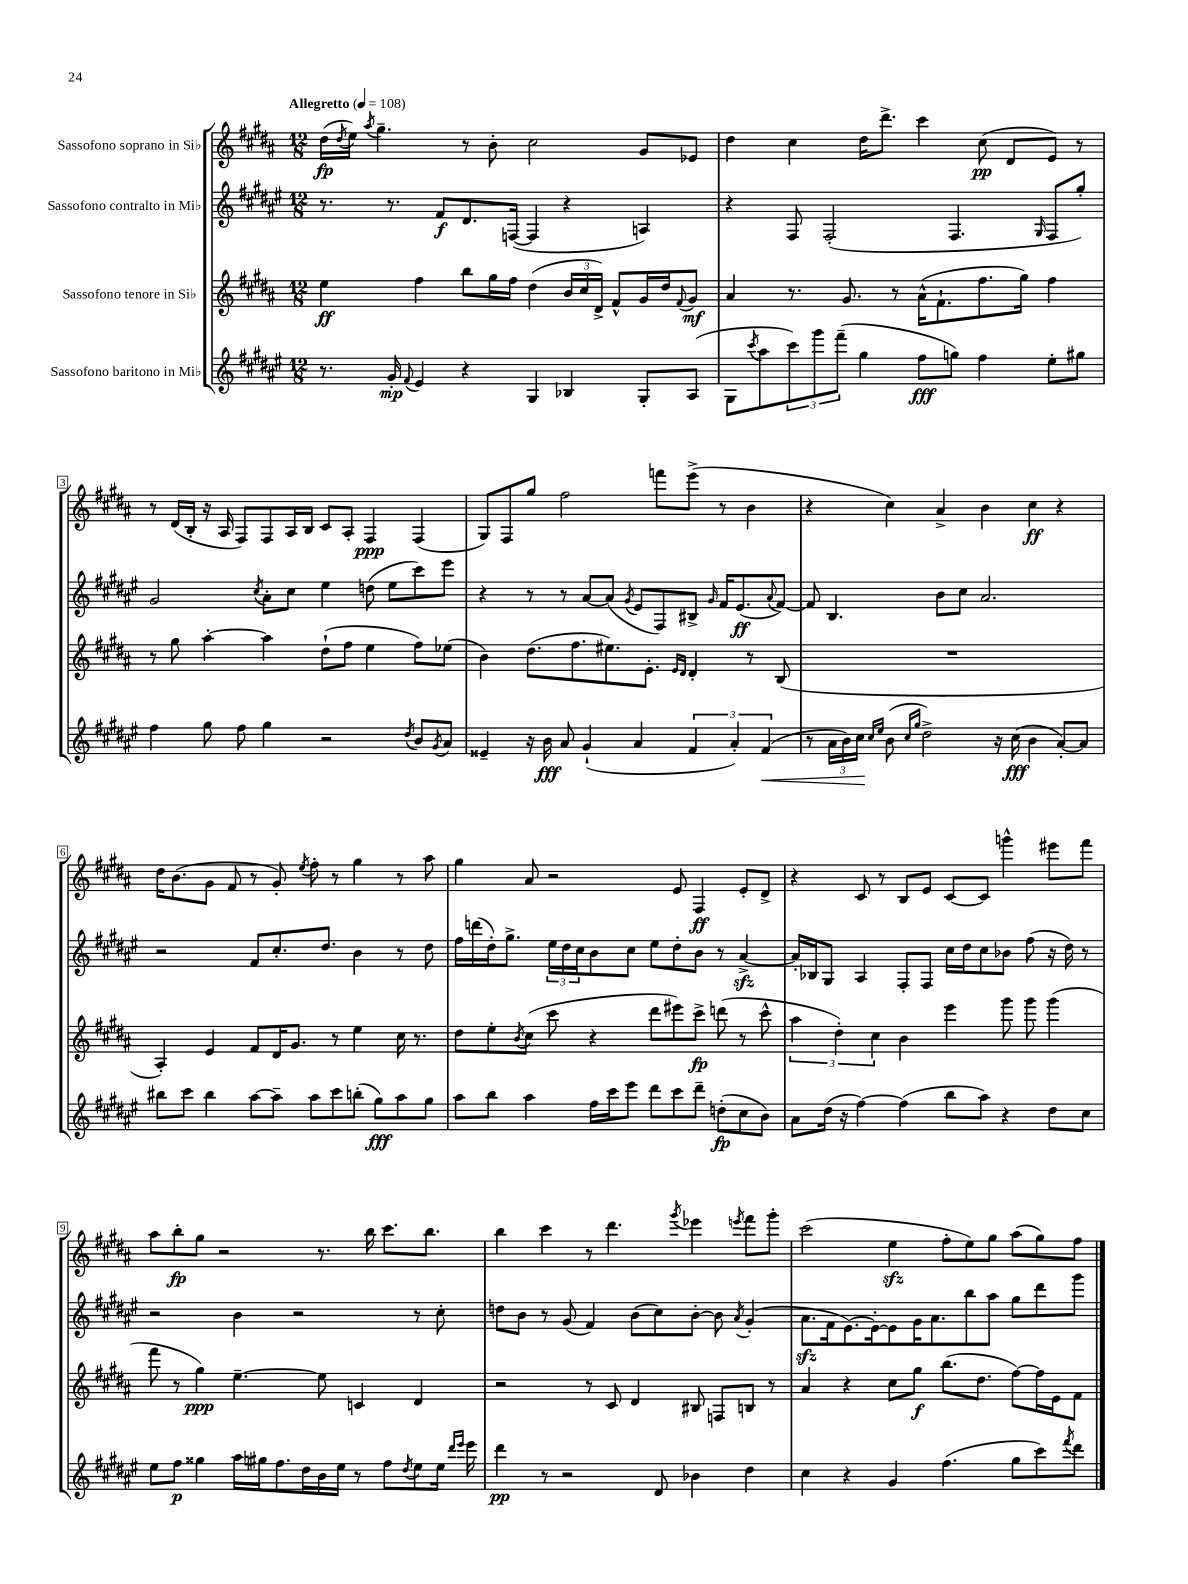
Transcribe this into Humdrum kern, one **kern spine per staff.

**kern	**dynam	**kern	**dynam	**kern	**dynam	**kern	**dynam
*part4	*part4	*part3	*part3	*part2	*part2	*part1	*part1
*staff4	*staff4	*staff3	*staff3	*staff2	*staff2	*staff1	*staff1
*I"Sassofono baritono in Mi♭	*	*I"Sassofono tenore in Si♭	*	*I"Sassofono contralto in Mi♭	*	*I"Sassofono soprano in Si♭	*
*clefG2	*	*clefG2	*	*clefG2	*	*clefG2	*
*k[f#c#g#d#a#e#]	*	*k[f#c#g#d#a#]	*	*k[f#c#g#d#a#e#]	*	*k[f#c#g#d#a#]	*
*M12/8	*	*M12/8	*	*M12/8	*	*M12/8	*
*MM108	*	*MM108	*	*MM108	*	*MM108	*
=1	=1	=1	=1	=1	=1	=1	=1
!	!	!	!	!	!	!LO:TX:a:B:t=Allegretto	!
8.r	.	4ee\	ff	8.r	.	(16dd#\LL	fp
.	.	.	.	.	.	8qdd#/	.
.	.	.	.	.	.	16ee\JJ)	.
.	.	.	.	.	.	8qaa#/	.
.	.	.	.	.	.	4.gg#~\	.
16g#'/	mp	.	.	8.r	.	.	.
8qqf#/	.	.	.	.	.	.	.
4e#/	.	4ff#\	.	.	.	.	.
.	.	.	.	8f#/L	f	.	.
4r	.	8bb\L	.	8.d#/	.	8r	.
.	.	16gg#\L	.	.	.	8b'\	.
.	.	16ff#\JJ	.	([16Fn/Jk	.	.	.
4G#/	.	(4dd#\	.	4F/]	.	2cc#\	.
4B-X/	.	24b/LL	.	4r	.	.	.
.	.	24cc#/	.	.	.	.	.
.	.	24d#^/JJ)	.	.	.	.	.
.	.	8f#^^/L	.	.	.	.	.
8G#'/L	.	16g#/L	.	4An/)	.	8g#/L	.
.	.	16dd#/J	.	.	.	.	.
.	.	8qqf#/	.	.	.	.	.
(8A#/J	.	8g#/J	mf	.	.	8e-X/J	.
=2	=2	=2	=2	=2	=2	=2	=2
8G#\L	.	4a#/	.	4r	.	4dd#\	.
8qccc#/	.	.	.	.	.	.	.
8aa#\	.	.	.	.	.	.	.
12ccc#\)	.	8.r	.	8F#/	.	4cc#\	.
12ggg#\	.	.	.	.	.	.	.
.	.	.	.	(2F#'/	.	.	.
(12fff#~\J	.	.	.	.	.	.	.
.	.	8.g#/	.	.	.	.	.
4gg#\	.	.	.	.	.	16dd#\KL	.
.	.	.	.	.	.	8.ddd#^\J	.
.	.	8r	.	.	.	.	.
8ff#\L	fff	(16a#^^\KL	.	.	.	4ccc#\	.
.	.	8.f#`\	.	.	.	.	.
8ggn\J)	.	.	.	4.F#/	.	.	.
4ff#\	.	8.ff#\	.	.	.	(8cc#\	pp
.	.	.	.	.	.	8d#/L	.
.	.	16gg#\Jk)	.	.	.	.	.
.	.	.	.	16qqG#/	.	.	.
8ee#'\L	.	4ff#\	.	8F#/L	.	8e/J)	.
8gg#X\J	.	.	.	8gg#'/J)	.	8r	.
!!LO:LB:g=z
=3	=3	=3	=3	=3	=3	=3	=3
4ff#\	.	8r	.	2g#/	.	8r	.
.	.	8gg#\	.	.	.	(16d#/LL	.
.	.	.	.	.	.	16B'/JJ	.
8gg#\	.	[4aa#'\	.	.	.	16r	.
.	.	.	.	.	.	16A#/	.
8ff#\	.	.	.	.	.	8F#/L)	.
.	.	.	.	8qcc#/	.	.	.
4gg#\	.	4aa#\]	.	8a#'\L	.	8F#/	.
.	.	.	.	8cc#\J	.	16A#/L	.
.	.	.	.	.	.	16B/JJ	.
2r	.	(8dd#`\L	.	4ee#\	.	8c#/L	.
.	.	8ff#\J	.	.	.	8A#'/J	.
.	.	4ee\	.	(8ddn\	.	4F#/	ppp
.	.	.	.	8ee#\L	.	.	.
8qdd#/	.	.	.	.	.	.	.
8b/L	.	8ff#\L)	.	8ccc#\)	.	(4F#/	.
8qg#/	.	.	.	.	.	.	.
8a#/J	.	(8ee-X\J	.	8eee#\J	.	.	.
=4	=4	=4	=4	=4	=4	=4	=4
4e##X~/	.	4b\)	.	4r	.	8G#/L)	.
.	.	.	.	.	.	8F#/	.
16r	.	(8.dd#\L	.	8r	.	8gg#/J	.
16b\	fff	.	.	.	.	.	.
8a#/	.	.	.	8r	.	2ff#\	.
.	.	8.ff#\	.	.	.	.	.
(4g#`/	.	.	.	[8a#/L	.	.	.
.	.	8.ee#X\)	.	(8a#/J]	.	.	.
.	.	.	.	8qg#/	.	.	.
4a#/	.	.	.	8e#/L	.	.	.
.	.	8.e'\J	.	.	.	.	.
.	.	.	.	8F#/)	.	8fffn\L	.
.	.	16qqe/LL	.	.	.	.	.
.	.	16qqd#/JJ	.	.	.	.	.
6f#/	.	4d#'/	.	8B#X^/J	.	(8eee^\J	.
.	.	.	.	16qqg#/	.	.	.
.	.	.	.	16f#/KL	.	8r	.
6a#'/)	.	.	.	.	.	.	.
.	.	.	.	(8.e#/	ff	.	.
.	.	8r	.	.	.	4b\	.
!	!LO:HP:b	!	!	!	!	!	!
(6f#/	<	.	.	.	.	.	.
.	.	.	.	8qqa#/	.	.	.
.	.	(8B/	.	[8f#/J)	.	.	.
=5	=5	=5	=5	=5	=5	=5	=5
8r	.	1.r	.	8f#/]	.	4r	.
24a#\LL	.	.	.	4.B/	.	.	.
24b\)	.	.	.	.	.	.	.
24cc#\JJ	.	.	.	.	.	.	.
16qqcc#/LL	.	.	.	.	.	.	.
16qqee#/JJ	.	.	.	.	.	.	.
(8b\	[	.	.	.	.	4cc#\)	.
16qqcc#/LL	.	.	.	.	.	.	.
16qqgg#/JJ	.	.	.	.	.	.	.
2dd#^\)	.	.	.	.	.	.	.
.	.	.	.	8b\L	.	4a#^/	.
.	.	.	.	8cc#\J	.	.	.
.	.	.	.	2.a#/	.	4b\	.
16r	.	.	.	.	.	.	.
(16cc#\	fff	.	.	.	.	.	.
4b\	.	.	.	.	.	4cc#\	ff
[8a#'/L)	.	.	.	.	.	4r	.
8a#/J]	.	.	.	.	.	.	.
!!LO:LB:g=z
=6	=6	=6	=6	=6	=6	=6	=6
8bb#X\L	.	4A#'/)	.	2r	.	16dd#\KL	.
.	.	.	.	.	.	(8.b\	.
8ccc#\J	.	.	.	.	.	.	.
4bb#\	.	4e/	.	.	.	8g#\J	.
.	.	.	.	.	.	8f#/	.
[8aa#\L	.	8f#/L	.	8f#/L	.	8r	.
8aa#~\J]	.	16d#/K	.	8.cc#'/	.	8g#'/)	.
.	.	8.g#/J	.	.	.	.	.
.	.	.	.	.	.	8qee/	.
8aa#\L	.	.	.	.	.	8ff#'\	.
.	.	.	.	8.dd#/J	.	.	.
8ccc#\	.	8r	.	.	.	8r	.
(8bbn'\J	.	4ee\	.	4b\	.	4gg#\	.
8gg#\L)	fff	.	.	.	.	.	.
8aa#\	.	16cc#\	.	8r	.	8r	.
.	.	8.r	.	.	.	.	.
8gg#\J	.	.	.	8dd#\	.	8aa#\	.
=7	=7	=7	=7	=7	=7	=7	=7
8aa#\L	.	8dd#\L	.	16ff#\LL	.	4gg#\	.
.	.	.	.	(16dddn\	.	.	.
8bb\J	.	8ee'\	.	16dd#'\J)	.	.	.
.	.	.	.	8.gg#^\J	.	.	.
.	.	8qb/	.	.	.	.	.
4aa#\	.	(8cc#\J	.	.	.	8a#/	.
.	.	8ccc#\	.	24ee#\LL	.	2r	.
.	.	.	.	24dd#\	.	.	.
.	.	.	.	24cc#\J	.	.	.
16ff#\LL	.	4r	.	8b\	.	.	.
16ccc#\J	.	.	.	.	.	.	.
8eee#\J	.	.	.	8cc#\J	.	.	.
8ddd#\L	.	8ddd#\L	.	8ee#\L	.	.	.
8ccc#\	.	8eee#X\)	.	8dd#'\	.	8e/	.
8ddd#~\J	.	8ccc#^\J	fp	8b\J	.	4F#/	ff
(8ddn'\L	fp	(8dddn\	.	8r	.	.	.
8cc#\	.	8r	.	[4a#zz^/	.	8e'/L	.
8b\J)	.	8ccc#^^\	.	.	.	8d#^/J	.
=8	=8	=8	=8	=8	=8	=8	=8
8a#\L	.	6aa#\	.	16a#'/LL]	.	4r	.
.	.	.	.	16B-X/J	.	.	.
(16dd#\Jk	.	.	.	8G#/J	.	.	.
.	.	6dd#'\)	.	.	.	.	.
16r	.	.	.	.	.	.	.
[4ff#\)	.	.	.	4A#/	.	8c#/	.
.	.	6cc#\	.	.	.	.	.
.	.	.	.	.	.	8r	.
(4ff#\]	.	4b\	.	8F#'/L	.	8B/L	.
.	.	.	.	8F#/J	.	8e/J	.
8bb\L	.	4eee\	.	16cc#\LL	.	[8c#/L	.
.	.	.	.	16dd#\J	.	.	.
8aa#\J)	.	.	.	8cc#\	.	8c#/J]	.
4r	.	8ggg#\	.	8b-X\J	.	4gggn^^\	.
.	.	8ggg#\	.	(8ff#\	.	.	.
8dd#\L	.	(4ggg#\	.	16r	.	8eee#X\L	.
.	.	.	.	16dd#\)	.	.	.
8cc#\J	.	.	.	8r	.	8fff#\J	.
!!LO:LB:g=z
=9	=9	=9	=9	=9	=9	=9	=9
8ee#\L	.	8fff#\	.	2r	.	8aa#\L	.
8ff#\J	p	8r	.	.	.	8bb'\	fp
4gg##X\	.	4gg#\)	ppp	.	.	8gg#\J	.
.	.	.	.	.	.	2r	.
16aa#\LL	.	[4.ee~\	.	4b\	.	.	.
16gg#X\J	.	.	.	.	.	.	.
8.ff#\	.	.	.	.	.	.	.
.	.	.	.	2r	.	.	.
16dd#\L	.	.	.	.	.	.	.
16b\	.	8ee\]	.	.	.	8.r	.
16ee#\JJ	.	.	.	.	.	.	.
8r	.	4cn/	.	.	.	.	.
.	.	.	.	.	.	16bb\	.
8ff#\L	.	.	.	.	.	8.ccc#\L	.
8qdd#/	.	.	.	.	.	.	.
8ee#\	.	4d#/	.	8r	.	.	.
.	.	.	.	.	.	8.bb\J	.
16ee#\Jk	.	.	.	8cc#'\	.	.	.
16qqddd#/LL	.	.	.	.	.	.	.
16qqeee#/JJ	.	.	.	.	.	.	.
16eee#\	.	.	.	.	.	.	.
=10	=10	=10	=10	=10	=10	=10	=10
4ddd#\	pp	2r	.	8ddn\L	.	4bb\	.
.	.	.	.	8b\J	.	.	.
8r	.	.	.	8r	.	4ccc#\	.
2r	.	.	.	(8g#/	.	.	.
.	.	8r	.	4f#/)	.	8r	.
.	.	8c#/	.	.	.	4.ddd#\	.
.	.	4d#/	.	(8b\L	.	.	.
8d#/	.	.	.	8cc#\)	.	.	.
.	.	.	.	.	.	8qggg#/	.
4b-X\	.	8B#X/	.	[8b'\J	.	4eee-X\	.
.	.	8Fn/L	.	8b\]	.	.	.
.	.	.	.	8qa#/	.	8qeeen/	.
4dd#\	.	8Bn/J	.	(4g#'/	.	8fff#\L	.
.	.	8r	.	.	.	8ggg#'\J	.
=11	=11	=11	=11	=11	=11	=11	=11
4cc#\	.	4a#/	.	8.a#zz\L	.	(2ccc#\	.
.	.	.	.	16f#\k	.	.	.
4r	.	4r	.	[8.e#\)	.	.	.
.	.	.	.	16e#'\k_	.	.	.
4g#/	.	8cc#\L	.	8e#\]	.	4eezz\	.
.	.	8gg#\J	f	16g#\K	.	.	.
.	.	.	.	8.a#\	.	.	.
(4.ff#\	.	(8.bb\L	.	.	.	8ff#'\L	.
.	.	.	.	8bb\	.	8ee\)	.
.	.	8.dd#\J	.	.	.	.	.
.	.	.	.	8aa#\J	.	8gg#\J	.
8gg#\L	.	[8ff#\L)	.	8gg#\L	.	(8aa#\L	.
8ccc#\)	.	16ff#\L]	.	8ddd#\	.	8gg#\)	.
.	.	16e\J	.	.	.	.	.
8qfff#/	.	.	.	.	.	.	.
8ddd#\J	.	8f#\J	.	8ggg#\J	.	8ff#\J	.
==	==	==	==	==	==	==	==
*-	*-	*-	*-	*-	*-	*-	*-
